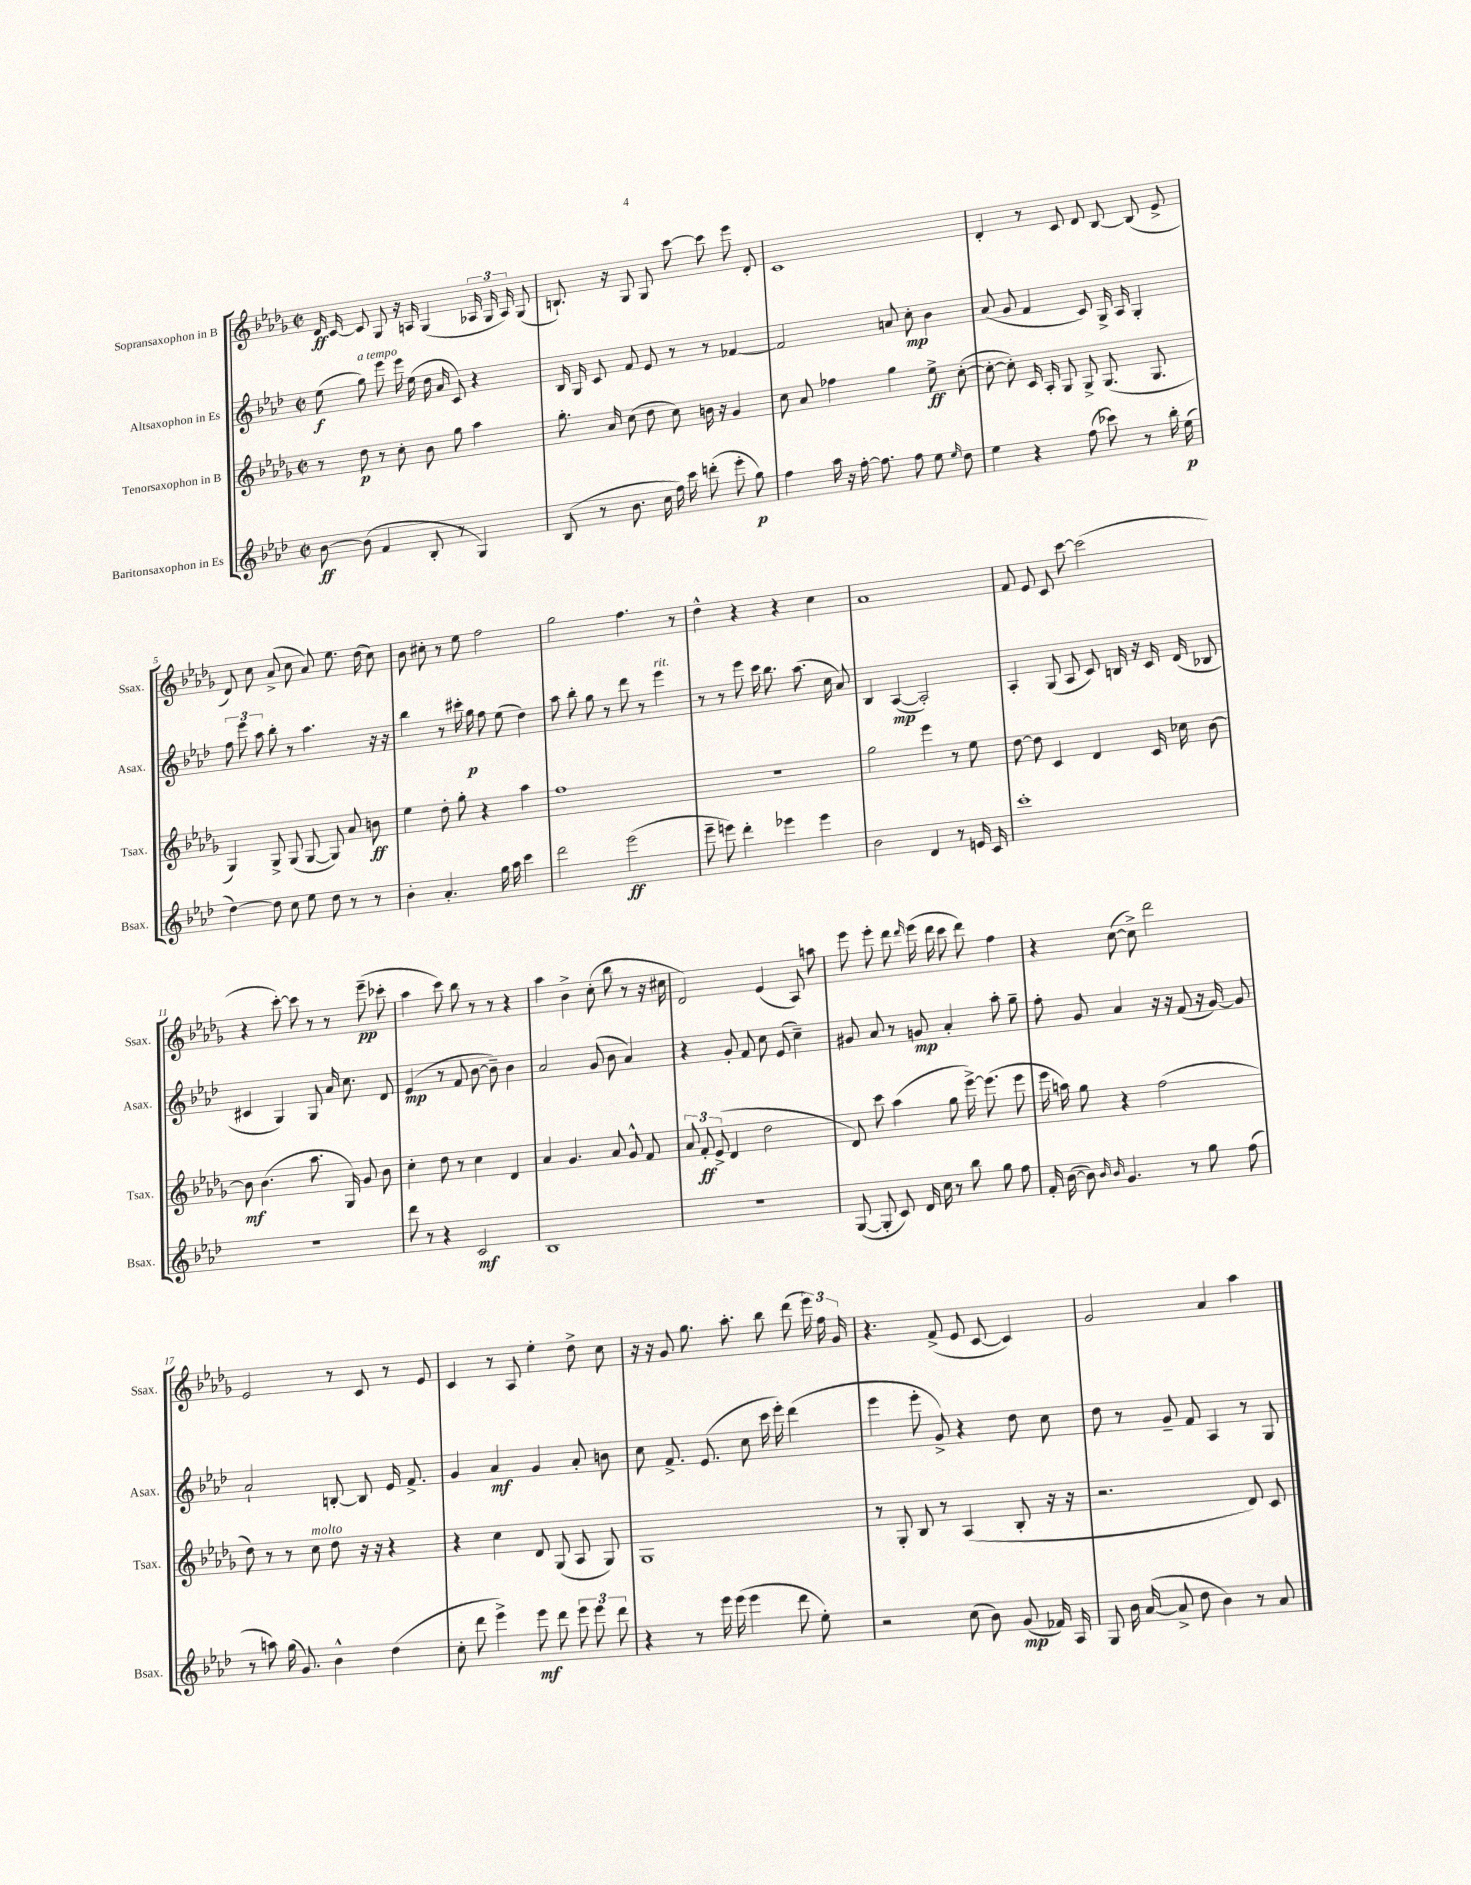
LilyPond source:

<<
\new StaffGroup <<
\new Staff = "s0" \with { instrumentName = "Sopransaxophon in B" shortInstrumentName = "Ssax." } {
    \clef treble \key des \major \defaultTimeSignature \time 2/2
    \autoBeamOff des'16\ff c'16~ c'8 ges8 r16 a16 ges4( \tuplet 3/2 { aes16 ges16 aes16) } ges8( |
    b8.-!) r16 ges8 ges8 c'''8~ c'''8 ees'''8 des'8-. |
    c'1 |
    des'4-. r8 c'8 des'8 bes8~ bes8( ees'8-> |
    des'8) c''8 aes'8->( c''8 aes'8) ees''8. des''16( c''8) |
    bes'8 cis''8-. r8 ees''8 f''2 |
    ges''2 f''4. r8 |
    des''4-^ r4 r4 c''4 |
    aes'1 |
    f'8 ees'8 c'8 c'''8~ c'''2( |
    r4 c'''8~-.) c'''8 r8 r8 ees'''8--\pp( ces'''8-. |
    aes''4 c'''8) bes''8 r8 r8 r4 |
    aes''4 bes'4-> c''8-.( bes''8 r8 r16 cis''16 |
    des'2) ees'4( aes8) a''8 |
    ees'''8 ees'''8-. des'''8 \grace { des'''16 } ees'''16( des'''16 c'''8 des'''8) f''4 |
    r4 c''8~( c''8->) des'''2 |
    ees'2 r8 c'8 r8 ees'8 |
    c'4 r8 aes8 ees''4-. des''8-> c''8 |
    r16 r16 ges'8 ges''8. aes''8.-. bes''8 des'''8( \tuplet 3/2 { ees'''16) f''16 ges'16 } |
    r4. f'8->( ees'8 c'8~ c'4) |
    ges'2 aes'4 aes''4 \bar "|." |
}
\new Staff = "s1" \with { instrumentName = "Altsaxophon in Es" shortInstrumentName = "Asax." } {
    \clef treble \key aes \major \defaultTimeSignature \time 2/2
    \autoBeamOff ees''8\f( g''8^\markup { \italic "a tempo" }) ees'''8 ees'''16 ees''16( des''16 aes'16 c'8) r4 |
    bes16 g16 c'8 f'8 ees'8 r8 r8 fes'4~ |
    fes'2 a'8 c''8-.\mp bes'4 |
    aes'8( g'8 f'4 c'8) g16-> aes16 g4-. |
    \tuplet 3/2 { f''8 ees'''8 aes''8 } bes''8-. r8 aes''4. r16 r16 |
    bes''4 r8 cis'''16-. g''16\p f''8 ees''8( des''4) |
    aes''8 bes''8-. g''8 r8 des'''8 r8 ees'''4^\markup { \italic "rit." } |
    r8 r8 ees'''8 c'''16 bes''8. aes''8.( c''16 aes'8) |
    bes4 aes4~\mp( aes2-.) |
    aes4-. g8( aes8 c'8) b16 r16 c'16 des'16( bes8 |
    cis'4 g4) g8 aes'16 c''8. des'8 |
    ees'4\mp( r8 f'8 bes'8~ bes'8--) bes'4 |
    aes'2 g'8( bes'8 aes'4) |
    r4 g'8-. f'8 c''8 ees'8( c''4--) |
    gis'8 aes'8 r8 g'8\mp aes'4-. aes''8-. g''8-- |
    f''8-. g'8 aes'4 r16 r16 f'8( r16 g'16~) g'8 |
    aes'2-! b8~-. b8 ees'16 f'8.-> |
    g'4 aes'4\mf g'4 aes'8-. b'8 |
    c''8 f'8.-> ees'8.( c''8 c'''16 ees'''16-.) des'''4( |
    ees'''4 ees'''8-. g'8->) r4 des''8 c''8 |
    des''8 r8 g'8-- f'8 aes4 r8 g8 \bar "|." |
}
\new Staff = "s2" \with { instrumentName = "Tenorsaxophon in B" shortInstrumentName = "Tsax." } {
    \clef treble \key des \major \defaultTimeSignature \time 2/2
    \autoBeamOff r8 des''8\p r8 c''8-. bes'8 ges''8 aes''4 |
    ges''8.-. aes'16 c''8( des''8 c''8) b'16 r16 ges'4 |
    c''8 aes'8 fes''4 ges''4 ees''8->\ff c''8~-.( |
    c''8~-. c''8-.) c'16 aes16-. ges8 ges8-> ges8.( ges8. |
    ges4) ges8-> ges8( ges8~ ges8) aes'8 b'8\ff |
    ees''4 des''8-. ges''8-. r4 aes''4 |
    f''1 |
    R1 |
    ges''2 ees'''4 r8 ees''8 |
    des''8~ des''8 c'4 des'4 c'16 ces''16 bes'8~ |
    bes'8\mf bes'4.( aes''8. ges16) ges'8 bes'8 |
    c''4-. des''8 r8 c''4 des'4 |
    aes'4 ges'4. aes'8 ges'8-^ f'8 |
    \tuplet 3/2 { aes'8 f'8-.\ff ees'8->( } des'4 des''2 |
    des'8) c'''8 aes''4( ges''8 ees'''16~->) ees'''8.( ees'''8 |
    ees'''16 a''16) ges''8 r4 f''2( |
    des''8) r8 r8 c''8^\markup { \italic "molto" } des''8 r16 r16 r4 |
    r4 c''4 des'8 ges8( aes8 ges8) |
    ges1 |
    r8 ges8-. bes8 r8 aes4( bes8-. r16 r16 |
    r2. des'8) c'8 \bar "|." |
}
\new Staff = "s3" \with { instrumentName = "Baritonsaxophon in Es" shortInstrumentName = "Bsax." } {
    \clef treble \key aes \major \defaultTimeSignature \time 2/2
    \autoBeamOff bes'8~\ff bes'8( f'4 bes8-. r8 g4) |
    bes8( r8 bes'8. c''16 f''16) c'''16 d'''8-.( ees'''8-. g''8\p) |
    f''4 aes''16 r16 f''16~-. f''8. f''8 ees''8 \grace { ees''16 } des''8 |
    ees''4 r4 f''8( ces'''8) r8 bes''16-. ees''16\p( |
    des''4~) des''8 c''8 ees''8 des''8 r8 r8 |
    bes'4-. aes'4.-. g''16 aes''16 c'''4 |
    des'''2 ees'''2\ff( |
    ees'''8-- e'''8) des'''4-. ees'''4 ees'''4 |
    bes'2 des'4 r8 e'16 c'16 |
    c'''1-. |
    R1 |
    des'''8 r8 r4 c'2\mf |
    bes1 |
    r1 |
    g8~( g8-. c'8) des'16 c''16 r8 bes''8 g''8 f''8 |
    f'16-. bes'16~( bes'8) \grace { bes'16 bes'16 } g'4. r8 g''8 f''8( |
    r8 a''8) g''16( g'8.) bes'4-^ des''4( |
    c''8-. des'''8 ees'''4->) ees'''8\mf des'''8 \tuplet 3/2 { ees'''8 ees'''8 des'''8 } |
    r4 r8 ees'''16 ees'''16( ees'''4 des'''8 ees''8-.) |
    r2 c''8( bes'8) g'8\mp( fes'16) aes16 |
    g8 bes'16 aes'16~( aes'8-> des''8 bes'4) r8 aes'8 \bar "|." |
}
>>
>>
